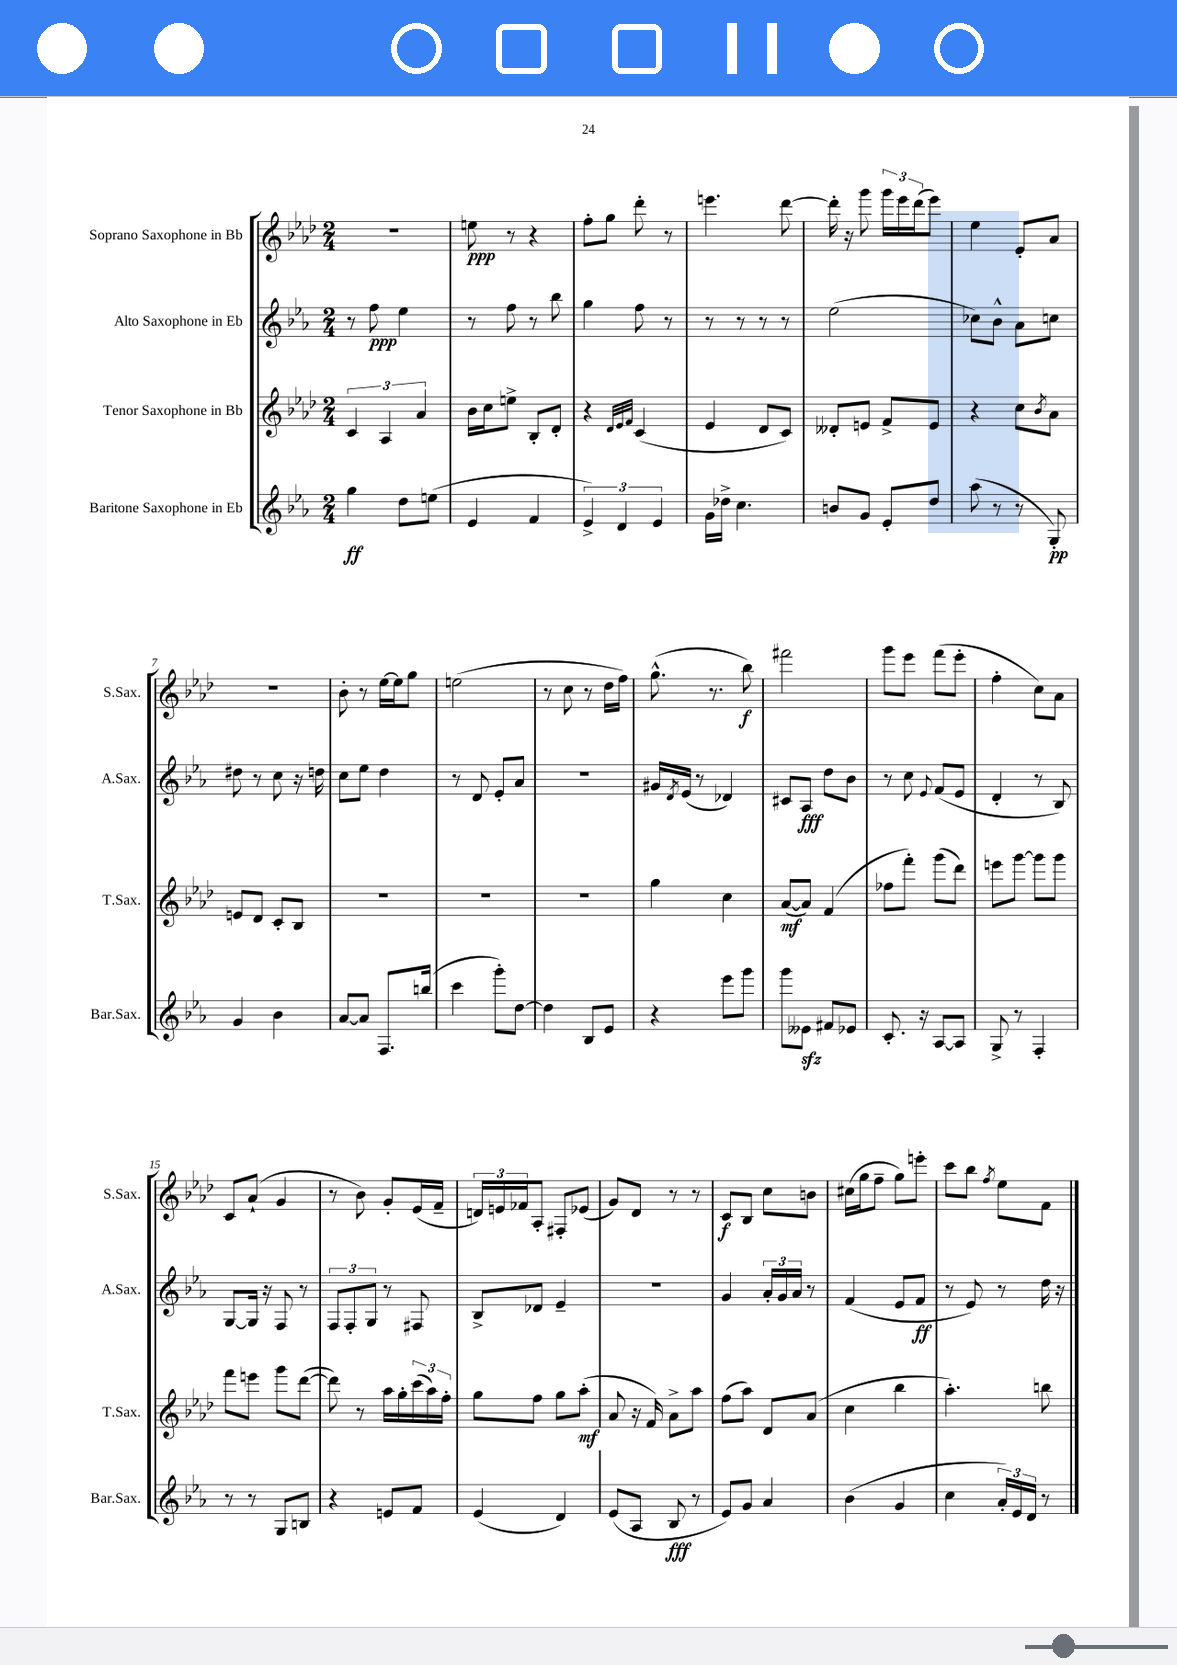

**kern	**kern	**kern	**kern
*staff4	*staff3	*staff2	*staff1
*clefG2	*clefG2	*clefG2	*clefG2
*k[b-e-a-]	*k[b-e-a-d-]	*k[b-e-a-]	*k[b-e-a-d-]
*M2/4	*M2/4	*M2/4	*M2/4
4gg\	6c/	8r	2r
.	.	8ff\	.
.	6A-/	.	.
8dd\L	.	4ee-\	.
.	6a-/	.	.
(8ee\J	.	.	.
=	=	=	=
4e-/	16b-\LL	8r	8ee\
.	16cc\J	.	.
.	8ee^\J	8ff\	8r
4f/	8B-'/L	8r	4r
.	8d-'/J	8bb-\	.
=	=	=	=
6e-^/)	4r	4gg\	8ff'\L
.	.	.	8gg\J
6d/	.	.	.
.	32qqd-/LLL	.	.
.	32qqe-/	.	.
.	32qqf/JJJ	.	.
.	(4c/	8ff\	8ddd-'\
6e-/	.	.	.
.	.	8r	8r
=	=	=	=
16g\LL	4e-/	8r	4.eee\
16dd-^\JJ	.	.	.
4.cc\	.	8r	.
.	8d-/L	8r	.
.	8c/J)	8r	[8ddd-\
=	=	=	=
8b/L	8d--'/L	(2ee-\	16ddd-'\]
.	.	.	16r
8g/J	8e/J	.	8ggg\
8e-'/L	8f^/L	.	24ggg\LL
.	.	.	24eee-\
.	.	.	(24ddd-\J
8dd/J	8e/J	.	8eee-\J)
=	=	=	=
(8aa-\	4r	8cc-\L)	4ee-\
8r	.	8b-^^\J	.
8r	8cc\L	8a-\L	8e-'/L
.	8qb-/	.	.
8G'/)	8a-\J	8cc\J	8a-/J
=	=	=	=
4g/	8e/L	8dd#\	2r
.	8d-/J	8r	.
4b-\	8c'/L	8cc\	.
.	8B-/J	16r	.
.	.	16dd\	.
=	=	=	=
[8a-/L	2r	8cc\L	8b-'\
8a-/]J	.	8ee-\J	8r
8.F/L	.	4dd\	[16ee-\LL
.	.	.	16ee-\]J
.	.	.	8gg\J
(16bb/Jk	.	.	.
=	=	=	=
4ccc\	2r	8r	(2ee\
.	.	8d/	.
8ggg'\L)	.	8e-'/L	.
[8dd\J	.	8a-/J	.
=	=	=	=
4dd\]	2r	2r	8r
.	.	.	8cc\
8B-/L	.	.	8r
8e-/J	.	.	16dd-\LL
.	.	.	16ff\JJ)
=	=	=	=
4r	4gg\	16g#/LL	(8.gg^^\
.	.	8qd/	.
.	.	(16e-/JJ	.
.	.	8r	.
.	.	.	8.r
8eee-\L	4cc\	4d-/)	.
8ggg\J	.	.	8bb-\)
=	=	=	=
8ggg\L	([8a-/L	8c#/L	2fff#\
8e--\J	8a-/]J)	8A-/J	.
8f#/L	(4f/	8dd\L	.
8e-/J	.	8b-\J	.
=	=	=	=
8.c'/	8ff-\L	8r	8ggg\L
.	8fff'\J)	8cc\	8eee-\J
16r	.	.	.
.	.	8qqe-/	.
[8A-/L	(8ggg\L	(8f/L	(8fff\L
8A-/]J	8ddd-\J)	8e-/J	8eee-'\J
=	=	=	=
8G^/	8eee\L	4d'/	4ff'\
8r	[8ggg\J	.	.
4F'/	8ggg\]L	8r	8cc\L)
.	8ggg\J	8B-/)	8a-\J
=	=	=	=
8r	8fff\L	[8G/L	8c/L
8r	8eee\J	16G/]Jk	(8a-`/J
.	.	16r	.
8G/L	8ggg\L	8F/	4g/
8B/J	([8ddd-\J	8r	.
=	=	=	=
4r	8ddd-\])	12F/L	8r
.	.	12F'/	.
.	8r	.	8b-\)
.	.	12G/J	.
8e/L	16aa-\LL	8r	8g'/L
.	16gg'\	.	.
8f/J	(24ccc\	8F#/	(16e-/L
.	24aa-\)	.	.
.	.	.	16f~/JJ
.	24ff'\JJ	.	.
=	=	=	=
(4e-/	8gg\L	8B-^/L	24d/LL)
.	.	.	24e/
.	.	.	24f-/J
.	8ff\J	8d-/J	8A-'/J
4d/)	8gg\L	4e-~/	8F#'/L
.	(8aa-'\J	.	(8e-/J
=	=	=	=
(8e-/L	8a-/	2r	8g/L)
8A-/J	16r	.	8d-/J
.	16f/)	.	.
8B-/	8a-^\L	.	8r
8r	8aa-\J	.	8r
=	=	=	=
8e-/L)	(8ff\L	4g/	8c/L
8g/J	8aa-\J)	.	8B-/J
4a-/	8d-/L	24a-'/LL	8cc\L
.	.	24g/	.
.	.	24a-/JJ	.
.	(8a-/J	8r	8b\J
=	=	=	=
(4b-\	4cc\	(4f/	(16cc#\LL
.	.	.	16gg\J
.	.	.	8ff~\J
4g/	4bb-\	8e-/L	8gg\L)
.	.	8f/J	8eee'\J
=	=	=	=
4cc\	4.aa-'\)	8r	8ccc\L
.	.	8e-/)	8bb-\J
.	.	.	8qff/
24a-'/LL)	.	8r	8ee-\L
24e-/	.	.	.
24d/JJ	.	.	.
8r	8bb\	16dd\	8f\J
.	.	16r	.
==	==	==	==
*-	*-	*-	*-
